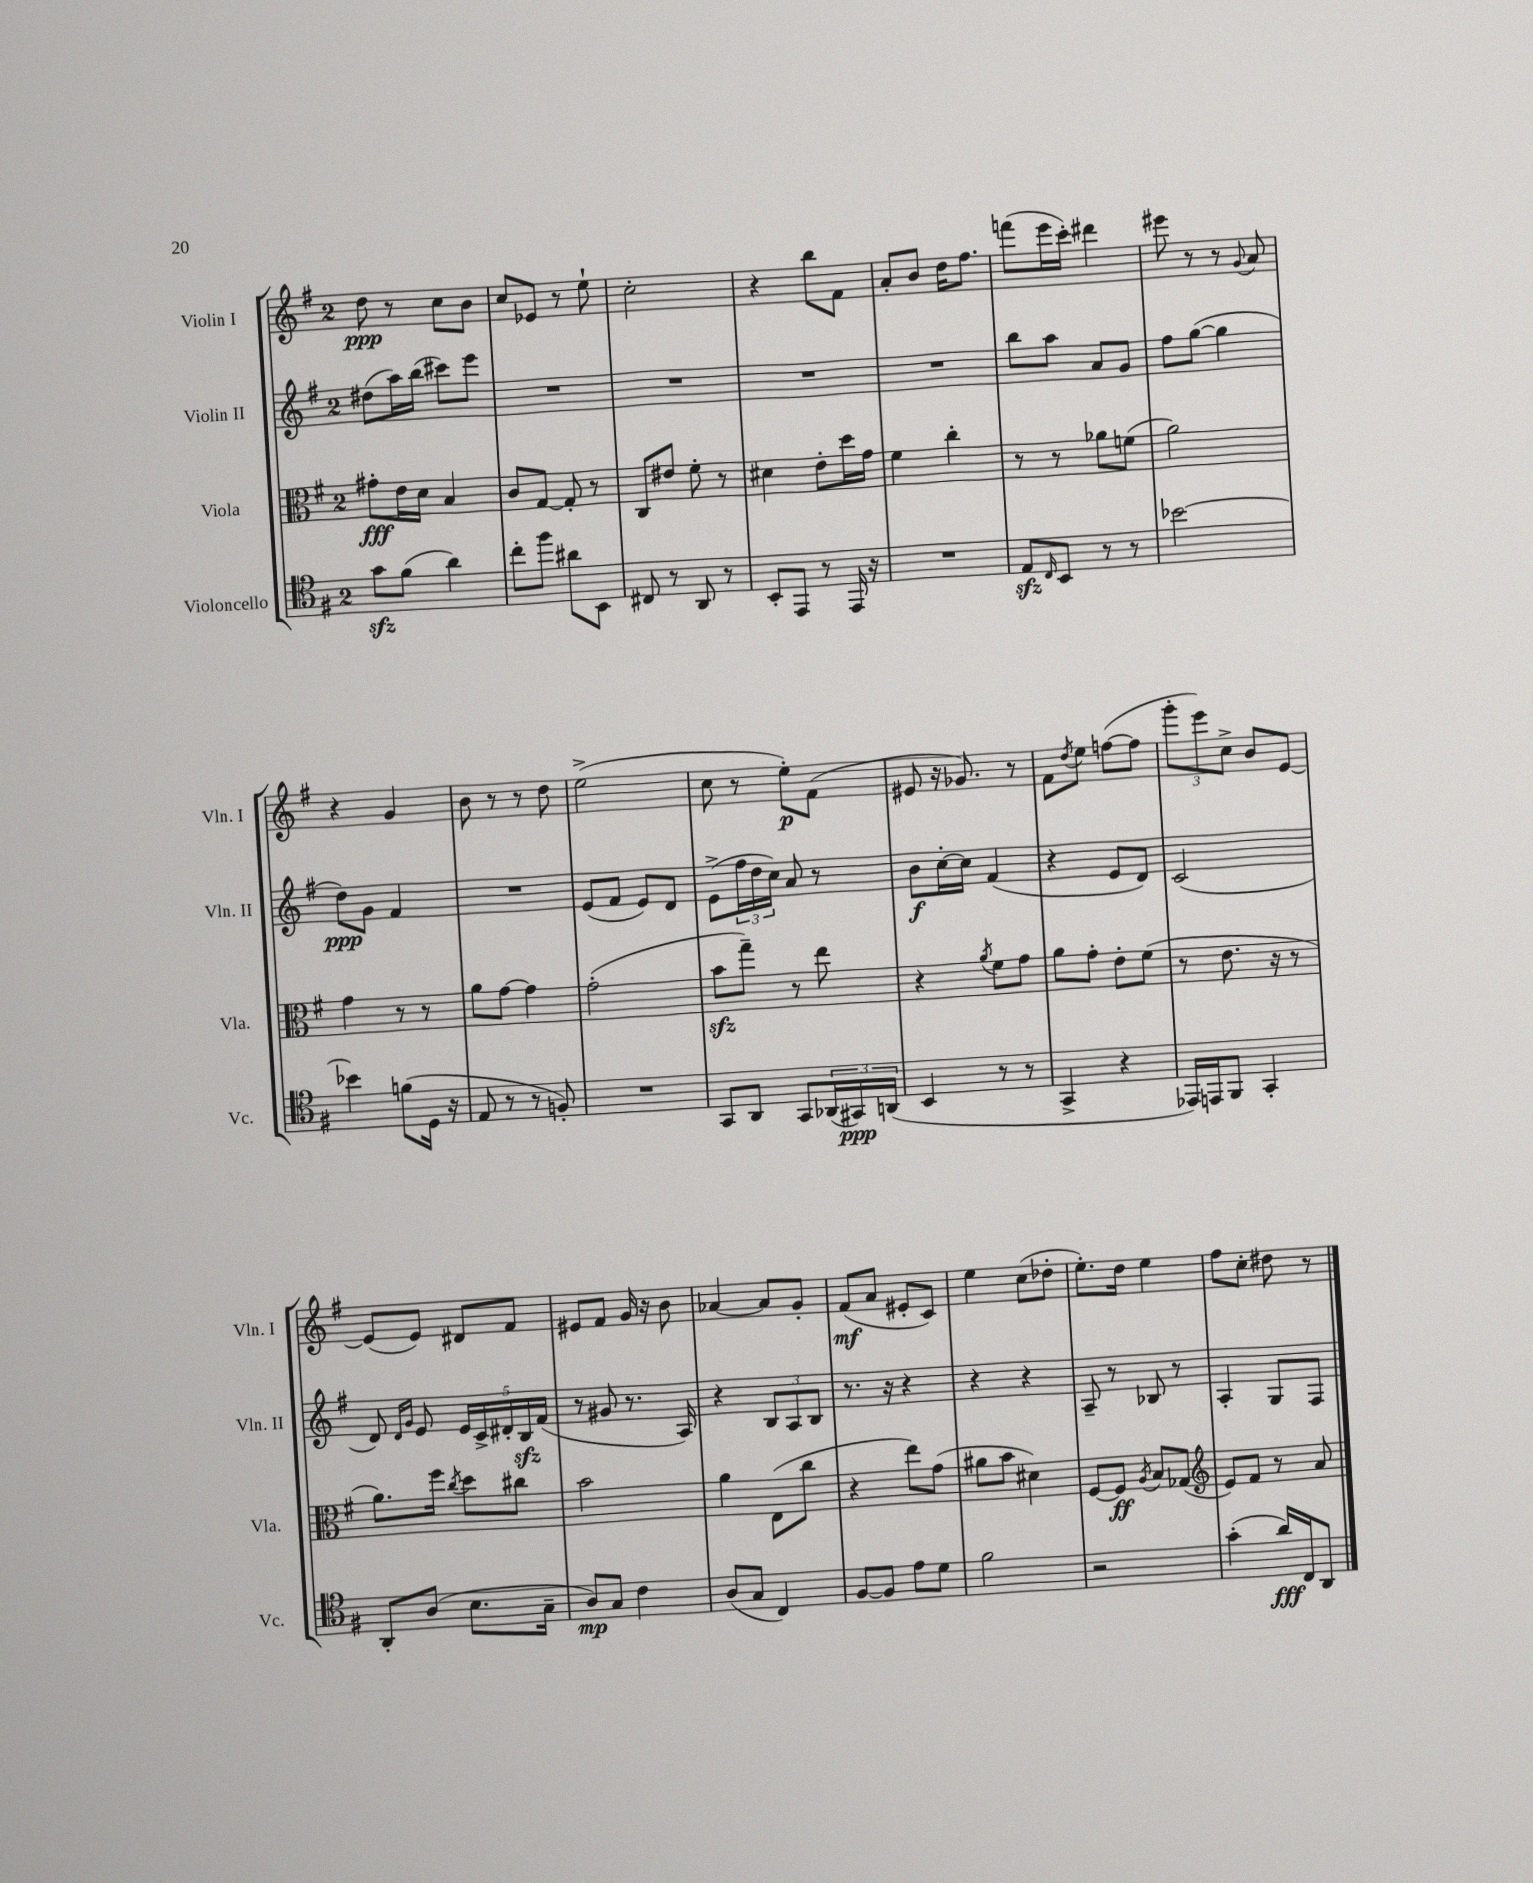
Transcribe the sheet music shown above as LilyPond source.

<<
\new StaffGroup <<
\new Staff = "s0" \with { instrumentName = "Violin I" shortInstrumentName = "Vln. I" } {
    \clef treble \key g \major \once \override Staff.TimeSignature.style = #'single-digit \time 2/4
    d''8\ppp r8 c''8 b'8 |
    c''8 ees'8 r8 e''8-! |
    c''2-. |
    r4 b''8 fis'8 |
    a'8-. b'8 d''16 fis''8. |
    f'''8( e'''16 c'''16-.) dis'''4 |
    eis'''8 r8 r8 \appoggiatura { g'8 } a'8 |
    r4 g'4 |
    b'8 r8 r8 d''8 |
    e''2->( |
    c''8 r8 e''8-.\p) fis'8( |
    eis'8 r16 ges'8.) r8 |
    fis'8 \acciaccatura { d''8 } e''8 f''8~( f''8 |
    \tuplet 3/2 { g'''8-. e'''8) c''8-> } b'8 e'8~ |
    e'8( e'8) dis'8 fis'8 |
    eis'8 fis'8 g'16 r16 b'8 |
    aes'4~ aes'8 g'8-. |
    fis'8\mf( a'8 eis'8-. c'8) |
    e''4 c''8( des''8-. |
    e''8.-.) d''16 e''4 |
    fis''8 c''8-. dis''8 r8 \bar "|." |
}
\new Staff = "s1" \with { instrumentName = "Violin II" shortInstrumentName = "Vln. II" } {
    \clef treble \key g \major \once \override Staff.TimeSignature.style = #'single-digit \time 2/4
    dis''8( a''16) b''16( cis'''8) e'''8 |
    R2 |
    R2 |
    R2 |
    R2 |
    b''8 a''8 a'8 g'8 |
    fis''8 g''8~( g''4 |
    d''8\ppp) g'8 fis'4 |
    R2 |
    e'8( fis'8 e'8) d'8 |
    e'8->( \tuplet 3/2 { fis''16 d''16 c''16) } a'8 r8 |
    b'8\f c''16~-. c''16 fis'4( |
    r4 e'8 d'8) |
    c'2( |
    d'8) \grace { d'16 g'16 } e'8 \tuplet 5/4 { e'16 c'16-> dis'16-. b16\sfz fis'16( } |
    r8 gis'8 r8. a16) |
    r4 \tuplet 3/2 { b8 a8 b8 } |
    r8. r16 r4 |
    r4 r4 |
    a8-- r8 bes8 r8 |
    a4-. g8 fis8 \bar "|." |
}
\new Staff = "s2" \with { instrumentName = "Viola" shortInstrumentName = "Vla." } {
    \clef alto \key g \major \once \override Staff.TimeSignature.style = #'single-digit \time 2/4
    gis'8-.\fff e'16 d'16 b4 |
    c'8 g8~ g8-. r8 |
    c8 eis'8 fis'8-. r8 |
    dis'4 e'8-. d''16 g'16 |
    fis'4 c''4-. |
    r8 r8 aes'8 f'8( |
    a'2) |
    g'4 r8 r8 |
    a'8 g'8~ g'4 |
    g'2-.( |
    b'8\sfz g''8--) r8 e''8 |
    r4 \acciaccatura { a'8 } fis'8 g'8 |
    a'8 g'8-. e'8-. fis'8( |
    r8 e'8. r16 r8 |
    a'8.) fis''16 \acciaccatura { c''8 } d''8 cis''8 |
    b'2 |
    a'4 e8( c''8 |
    r4 e''8) g'8( |
    ais'8 b'8 dis'4) |
    fis8~ fis8\ff \acciaccatura { a8 } b8 ges8( |
    \clef treble e'8) fis'8 r8 a'8 \bar "|." |
}
\new Staff = "s3" \with { instrumentName = "Violoncello" shortInstrumentName = "Vc." } {
    \clef tenor \key g \major \once \override Staff.TimeSignature.style = #'single-digit \time 2/4
    g'8\sfz fis'8( a'4) |
    c''8-. fis''8 ais'8 b,8 |
    cis8 r8 a,8 r8 |
    b,8-. e,8 r8 e,16 r16 |
    R2 |
    e8\sfz \grace { c16 } b,8 r8 r8 |
    bes'2~ |
    bes'4 f'8( d16 r16 |
    e8 r8 r8 f8-.) |
    R2 |
    g,8 a,8 g,8 \tuplet 3/2 { aes,16( gis,16\ppp) a,16( } |
    b,4 r8 r8 |
    g,4-> r4 |
    ees,16) e,16 fis,8 g,4-. |
    a,8-. a8( b8. g16-- |
    a8\mp) g8 c'4 |
    a8( g8 c4) |
    fis8~ fis8 e'8 d'8 |
    fis'2 |
    r2 |
    g'4-.( a'16\fff) c16 a,8 \bar "|." |
}
>>
>>
\layout { \context { \Score \remove "Bar_number_engraver" } }
